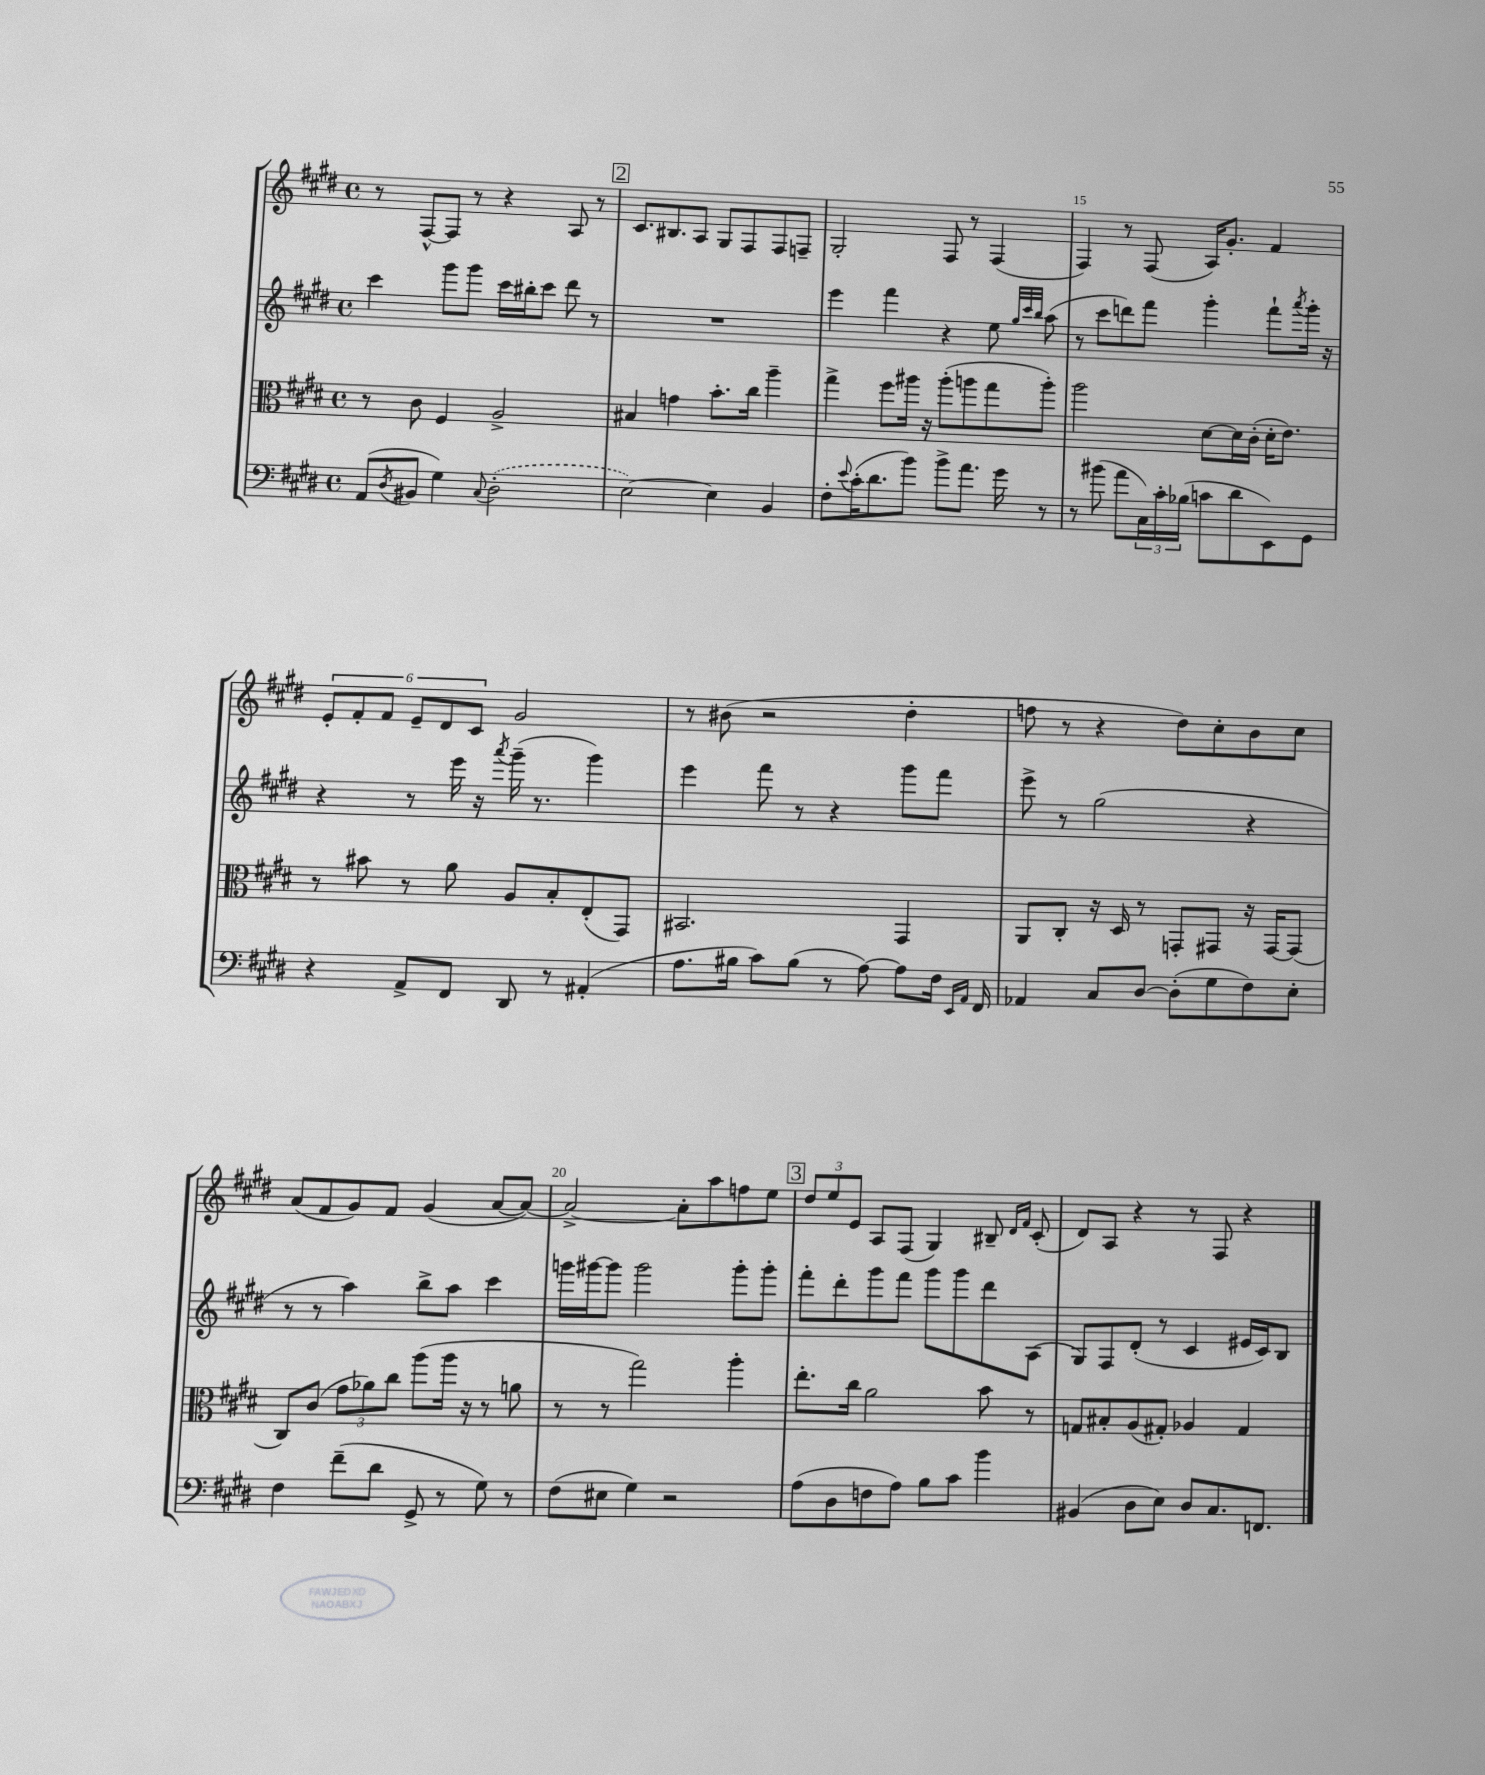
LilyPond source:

<<
\new StaffGroup <<
\new Staff = "s0" {
    \clef treble \key e \major \defaultTimeSignature \time 4/4
    r8 fis8~-^ fis8 r8 r4 a8 r8 |
    \mark \markup { \box "2" } cis'8. bis8. a8 gis8 fis8 fis8 f8-- |
    gis2-. fis8 r8 fis4( |
    fis4) r8 fis8( a16) gis'8.-. fis'4 |
    \tuplet 6/4 { e'8-. fis'8-. fis'8 e'8-- dis'8 cis'8 } gis'2 |
    r8 bis'8( r2 dis''4-. |
    f''8 r8 r4 dis''8) cis''8-. b'8 cis''8 |
    a'8( fis'8 gis'8) fis'8 gis'4( a'8~ a'8~) |
    a'2~-> a'8-. a''8 f''8 e''8 |
    \mark \markup { \box "3" } \tuplet 3/2 { dis''8 e''8 e'8 } a8 fis8( gis4) bis8-- \grace { dis'16 fis'16 } cis'8-.( |
    dis'8) a8 r4 r8 fis8 r4 \bar "|." |
}
\new Staff = "s1" {
    \clef treble \key e \major \defaultTimeSignature \time 4/4
    cis'''4 gis'''8 gis'''8 cis'''16 bis''16-. cis'''8 dis'''8 r8 |
    \mark \markup { \box "2" } R1 |
    e'''4 fis'''4 r4 e''8 \grace { gis''32 cis'''32 b''32 } a''8( |
    r8 cis'''8 d'''8) fis'''8 gis'''4-. fis'''8-! \acciaccatura { a'''8 } gis'''16-. r16 |
    r4 r8 e'''16 r16 \acciaccatura { a'''8 } gis'''16--( r8. gis'''4) |
    e'''4 fis'''8 r8 r4 gis'''8 fis'''8 |
    e'''8-> r8 gis''2( r4 |
    r8 r8 a''4) b''8-> a''8 cis'''4 |
    g'''16 gis'''16~ gis'''8 gis'''2 gis'''8-. gis'''8-. |
    \mark \markup { \box "3" } fis'''8-. dis'''8-. gis'''8 fis'''8 gis'''8 gis'''8 dis'''8 a8( |
    gis8) fis8 dis'8-.( r8 cis'4 eis'16 cis'16) b8 \bar "|." |
}
\new Staff = "s2" {
    \clef alto \key e \major \defaultTimeSignature \time 4/4
    r8 cis'8 fis4 a2-> |
    \mark \markup { \box "2" } bis4 g'4 b'8.-. cis''16 a''4-- |
    gis''4-> fis''8 ais''16 r16 ais''8-.( a''8 gis''8 a''8-.) |
    a''2 dis'8~ dis'16 cis'16-.( dis'16-. e'8.) |
    r8 bis'8 r8 a'8 a8 b8-. e8-.( gis,8) |
    bis,2. gis,4 |
    a,8 cis8-. r16 dis16 r8 g,8-. gis,8 r16 gis,16~ gis,8( |
    cis8) cis'8( \tuplet 3/2 { gis'8 aes'8) cis''8 } a''8( a''16 r16 r8 a'8 |
    r8 r8 gis''2) a''4-. |
    \mark \markup { \box "3" } e''8.-. cis''16 a'2 b'8 r8 |
    g8 bis8-. a8( gis8-.) aes4 gis4 \bar "|." |
}
\new Staff = "s3" {
    \clef bass \key e \major \defaultTimeSignature \time 4/4
    a,8( \acciaccatura { dis8 } bis,8 gis4) \appoggiatura { cis8 } \once \slurDashed dis2-.( |
    \mark \markup { \box "2" } e2~) e4 b,4 |
    fis8-. \appoggiatura { e'8 } cis'16-.( dis'8. b'8) b'8-> a'8. gis'16 r8 |
    r8 bis'8( a'8 \tuplet 3/2 { cis16) cis'16-. bes16( } c'8 dis'8 e,8) gis,8 |
    r4 a,8-> fis,8 dis,8 r8 ais,4-.( |
    a8. bis16 cis'8) bis8( r8 a8~) a8 fis16 \grace { e,16 a,16 } fis,16 |
    aes,4 cis8 dis8~ dis8-.( gis8 fis8) e8-. |
    fis4 fis'8--( dis'8 gis,8-> r8 gis8) r8 |
    fis8( eis8 gis4) r2 |
    \mark \markup { \box "3" } a8( dis8 f8 a8) b8 cis'8 b'4 |
    bis,4( dis8 e8) dis8 cis8. f,8. \bar "|." |
}
>>
>>
\layout { \context { \Score currentBarNumber = #12 \override BarNumber.break-visibility = ##(#f #t #t) barNumberVisibility = #(every-nth-bar-number-visible 5) } }
